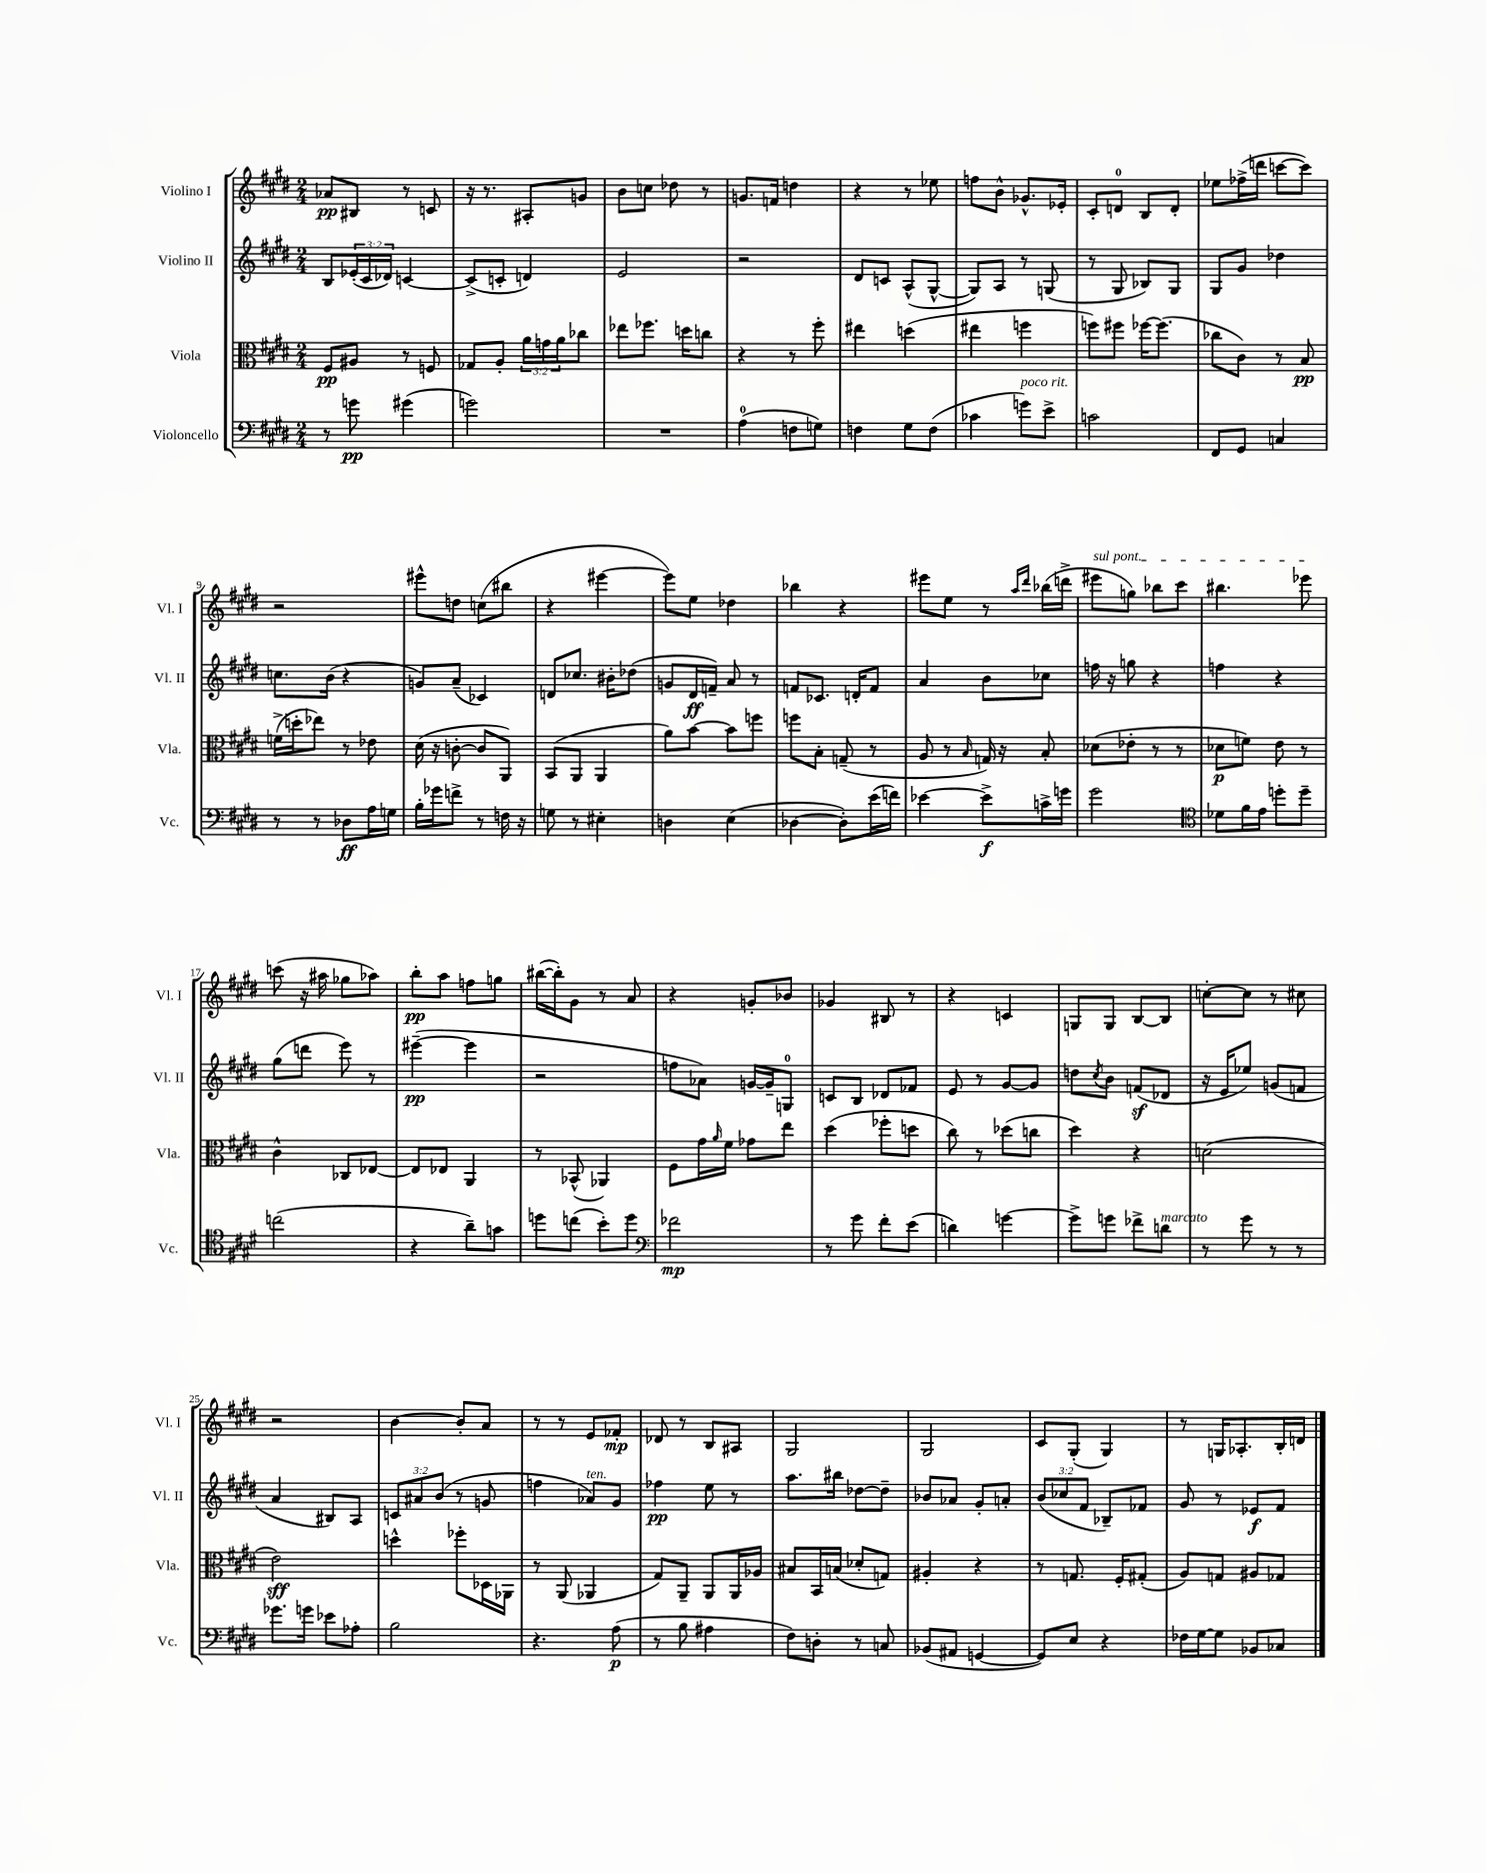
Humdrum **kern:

**kern	**kern	**kern	**kern
*staff4	*staff3	*staff2	*staff1
*clefF4	*clefC3	*clefG2	*clefG2
*k[f#c#g#d#]	*k[f#c#g#d#]	*k[f#c#g#d#]	*k[f#c#g#d#]
*M2/4	*M2/4	*M2/4	*M2/4
8r	8F#/L	8B/L	8a-/L
8g\	8A#/J	(24e-'/L	8B#/J
.	.	24c#/	.
.	.	24d-/JJ)	.
(4g#\	8r	[4c/	8r
.	8F/	.	8c/
=	=	=	=
2g\)	8G-/L	(8c^/]L	16r
.	.	.	8.r
.	8A'/J	8c'/J	.
.	24a\LL	4d/)	8A#'/L
.	24g\	.	.
.	24a\J	.	.
.	8cc-\J	.	8g/J
=	=	=	=
2r	8ee-\L	2e/	8b\L
.	8.ff-\J	.	8cc\J
.	.	.	8dd-\
.	16dd\LK	.	.
.	8cc\J	.	8r
=	=	=	=
(4A\	4r	2r	8.g/L
.	.	.	16f/Jk
8F\L	8r	.	4dd\
8G\J)	8ff#'\	.	.
=	=	=	=
4F\	4ee#\	8d#/L	4r
.	.	8c/J	.
8G#\L	(4dd\	(8A^^/L	8r
(8F\J	.	[8G#^^/J	8ee-\
=	=	=	=
4c-\	4ee#\	8G#/]L)	8ff\L
.	.	8A/J	8b^^\J
8g\L)	4ff\	8r	8.g-^^/L
8e^\J	.	(8G/	.
.	.	.	16e-'/Jk
=	=	=	=
2c\	8ff\L)	8r	8c#'/L
.	8ff#\J	8G#/	8d/J
.	[16ff-\LK	8B-/L)	8B/L
.	(8.ff-\]J	.	.
.	.	8G#/J	8d'/J
=	=	=	=
8FF#/L	8cc-\L	8G#/L	8ee-\L
8GG#/J	8c#\J)	8g#/J	(16ff-^\L
.	.	.	16ddd\JJ
4C/	8r	4dd-\	[8ccc\L
.	8B/	.	8ccc\]J)
=	=	=	=
8r	(16f^\LL	8.cc\L	2r
.	16dd'\J	.	.
8r	8ee-\J)	.	.
.	.	(16b\Jk	.
8D-\L	8r	4r	.
16A\L	8e-\	.	.
16G\JJ	.	.	.
=	=	=	=
16B'\LL	(16d#\	8g/L)	8eee#^^\L
16g-\J	16r	.	.
8f^\J	[8c'\	(8a~/J	8dd\J
8r	8c/]L	4c-/)	(8cc\L
16F\	8AA/J)	.	8bb#\J
16r	.	.	.
=	=	=	=
8G\	(8BB/L	8d/L	4r
8r	8AA/J	8.cc-/J	.
4E#'\	4AA/	.	[4eee#\
.	.	16b#'\LK	.
.	.	(8dd-\J	.
=	=	=	=
4D\	8a\L)	8g/L	8eee#\]L)
.	[8b\J	16d#/L	8ee\J
.	.	16f~/JJ)	.
(4E\	8b\]L	8a/	4dd-\
.	8ff\J	8r	.
=	=	=	=
[4D-\	8ff\L	8f/L	4bb-\
.	8B'\J	8.c-/J	.
8D-'\]L)	(8G~/	.	4r
.	.	16d'/LK	.
(16e\L	8r	8f/J	.
16f\JJ)	.	.	.
=	=	=	=
[4e-\	8A/	4a/	8eee#\L
.	8r	.	8ee\J
.	16qqB/	.	.
8e-^\]L	16G/)	8b\L	8r
.	16r	.	.
.	.	.	16qqaa/LL
.	.	.	16qqddd#/JJ
16c^\L	8B'/	8cc-\J	(16bb-\LL
16g\JJ	.	.	16ddd^\JJ
=	=	=	=
2g#\	(8d-\L	16ff\	8eee#\L
.	.	16r	.
.	8e-'\J	8gg\	8gg\J)
.	8r	4r	8bb-\L
.	8r	.	8ccc#\J
=	=	=	=
*clefC4	*	*	*
8d-\L	8d-\L	4ff\	4.bb#\
16f#\L	8f\J)	.	.
16e\JJ	.	.	.
8dd'\L	8e\	4r	.
8dd~\J	8r	.	8eee-\
=	=	=	=
(2cc\	4c#^^\	(8gg#\L	(8ccc\
.	.	8ddd\J	16r
.	.	.	16aa#\
.	8C-/L	8eee\)	8gg-\L
.	[8E-/J	8r	8aa-\J)
=	=	=	=
4r	8E-/]L	([4eee#~\	8bb'\L
.	8E-/J	.	8aa\J
8a~\L)	4AA/	4eee#\]	8ff\L
8g\J	.	.	8gg\J
=	=	=	=
8dd\L	8r	2r	([16bb#\LL
.	.	.	16bb#'\]J)
(8cc\J	(8BB-^^/	.	8g#\J
8b'\L)	4AA-/)	.	8r
8dd\J	.	.	8a/
=	=	=	=
*clefF4	*	*	*
2f-\	8F#\L	8ff\L	4r
.	16g#\L	8a-\J)	.
.	16qqa/	.	.
.	16f#\JJ	.	.
.	8g-\L	[16g/LL	8g'/L
.	.	16g~/]J	.
.	8ee\J	8G/J	8b-/J
=	=	=	=
8r	(4dd#\	8c/L	4g-/
8g#\	.	8B/J	.
8f#'\L	8ff-'\L	8d-/L	8B#/
(8e\J	8dd\J	8f-/J	8r
=	=	=	=
4d\)	8cc#\)	8e/	4r
.	8r	8r	.
[4g\	(8dd-\L	[8g#/L	4c/
.	8cc\J	8g#/]J	.
=	=	=	=
8g^\]L	4dd#\)	8dd\L	8G/L
.	.	8qcc#/	.
8g\J	.	8b\J	8G/J
8f-^\L	4r	(8f/L	[8B/L
8d\J	.	8d-/J	8B/]J
=	=	=	=
8r	(2d\	16r	[8cc'\L
.	.	16e/LK	.
8g#\	.	8ee-/J)	8cc\]J
8r	.	(8g/L	8r
8r	.	8f/J	8cc#\
=	=	=	=
8.g-\L	2e\)	4a/	2r
16g\Jk	.	.	.
8e-\L	.	8B#/L)	.
8A-'\J	.	8A/J	.
=	=	=	=
2B\	4dd^^\	12c/L	[4b\
.	.	12a#/	.
.	.	(12b/J	.
.	8ff-'\L	8r	8b'/]L
.	16D-\L	8g/	8a/J
.	16AA-\JJ	.	.
=	=	=	=
4.r	8r	4ff\	8r
.	(8AA/	.	8r
.	4AA-/	8a-/L)	8e/L
(8A\	.	8g#/J	8f-'/J
=	=	=	=
8r	8G#/L)	4ff-\	8d-/
8B\	8AA~/J	.	8r
4A#\	8AA/L	8ee\	8B/L
.	16AA/L	8r	8A#/J
.	16A-/JJ	.	.
=	=	=	=
8F#\L)	8B#/L	8.aa\L	2G#/
8D'\J	16BB/L	.	.
.	(16B/JJ	16bb#\Jk	.
8r	8d-'/L	[8dd-\L	.
8C/	8G/J)	8dd-~\]J	.
=	=	=	=
(8BB-/L	4A#'/	8b-/L	2G#/
8AA#/J	.	8a-/J	.
[4GG/	4r	8g#'/L	.
.	.	8a'/J	.
=	=	=	=
8GG/]L)	8r	(12b/L	8c#/L
.	.	12cc-/	.
8E/J	8.G/	.	(8G#'/J
.	.	12f#/J	.
4r	.	8B-~/L)	4G#/)
.	16F#'/LK	.	.
.	(8G#'/J	8f-/J	.
=	=	=	=
16F-\LL	8A/L)	8g#/	8r
[16G#\J	.	.	.
8G#\]J	8G/J	8r	16G/LK
.	.	.	8.A-'/
8BB-/L	8A#/L	8e-/L	.
8C-/J	8G-/J	8f#/J	16B'/L
.	.	.	16d/JJ
==	==	==	==
*-	*-	*-	*-
